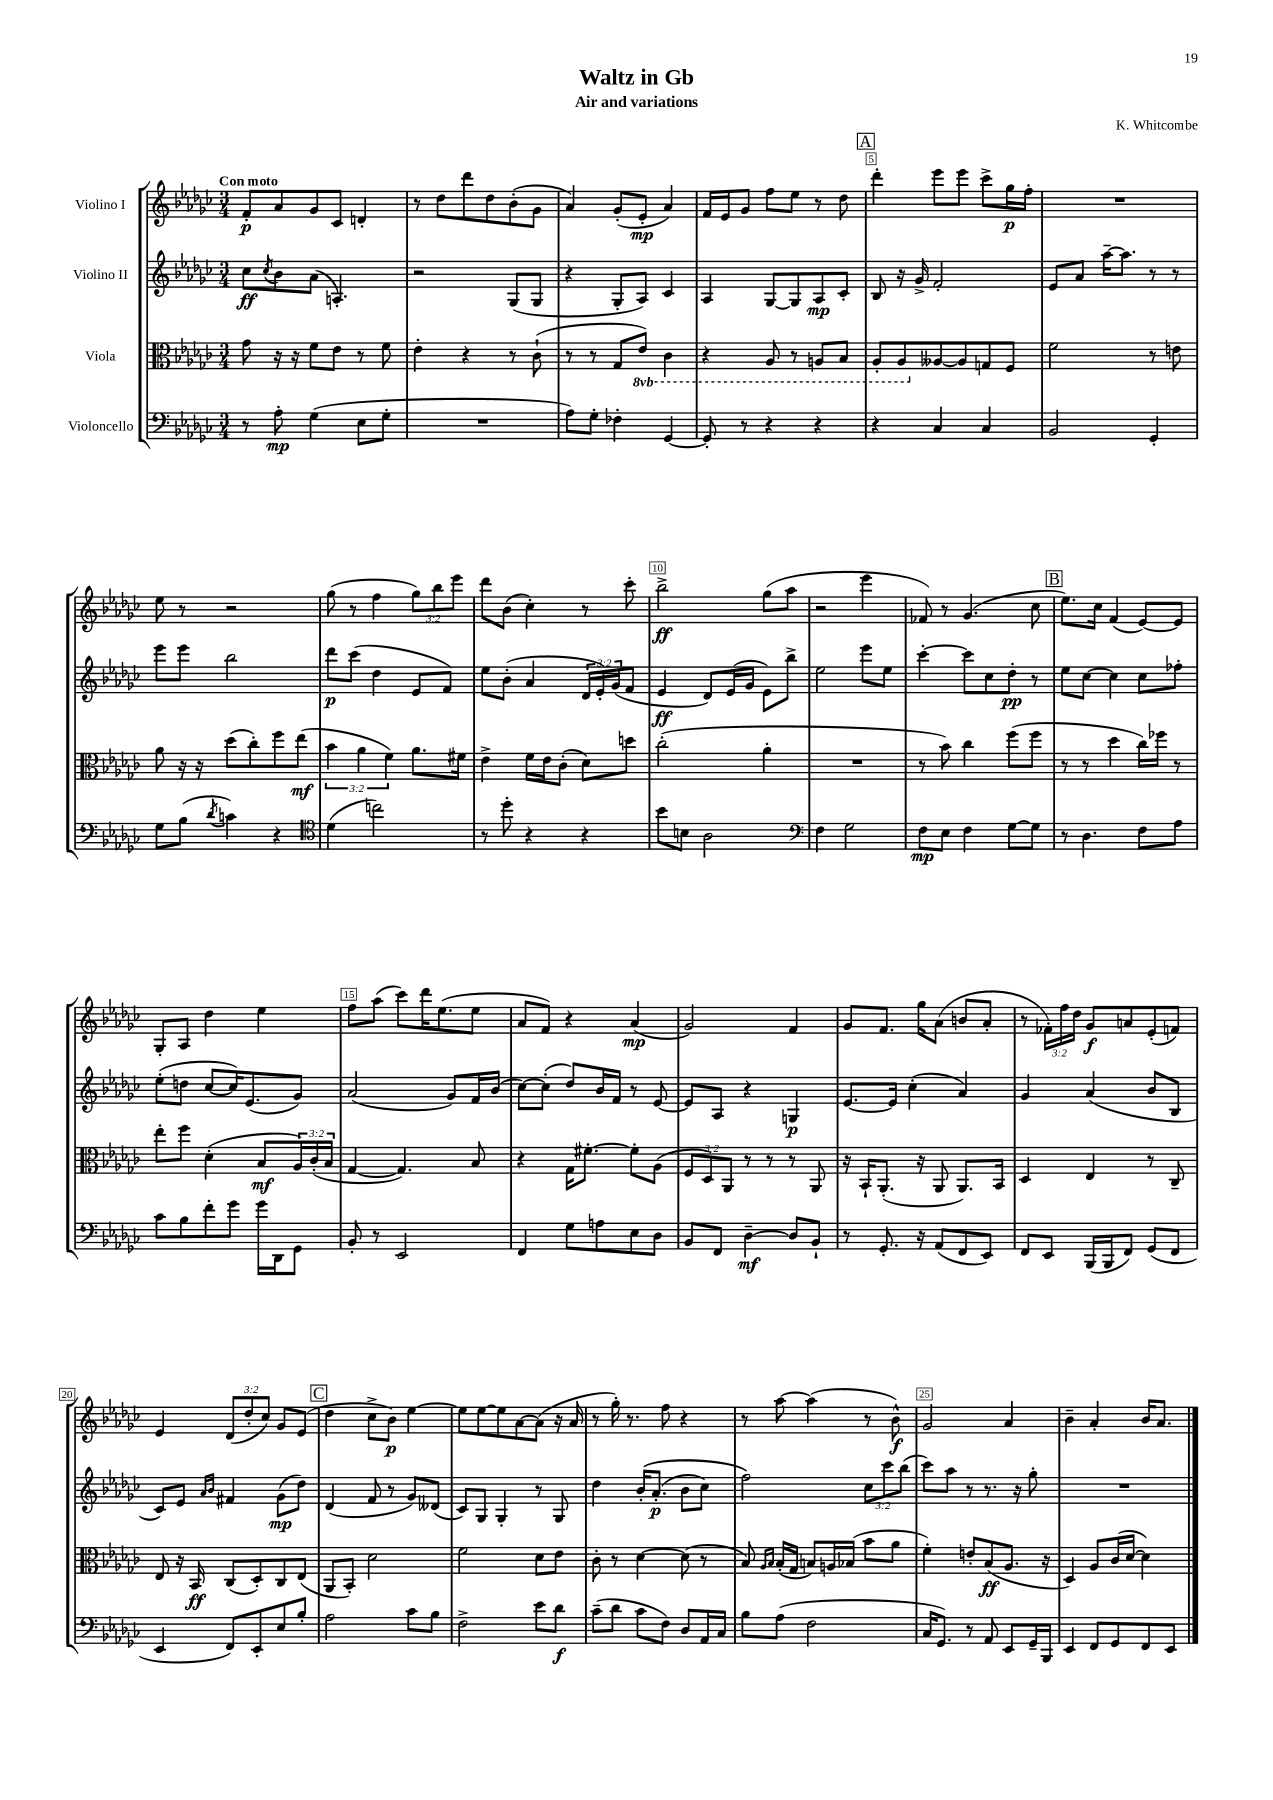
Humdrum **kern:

**kern	**dynam	**kern	**dynam	**kern	**dynam	**kern	**dynam
*part4	*part4	*part3	*part3	*part2	*part2	*part1	*part1
*staff4	*staff4	*staff3	*staff3	*staff2	*staff2	*staff1	*staff1
*I"Violoncello	*	*I"Viola	*	*I"Violino II	*	*I"Violino I	*
*clefF4	*	*clefC3	*	*clefG2	*	*clefG2	*
*k[b-e-a-d-g-c-]	*	*k[b-e-a-d-g-c-]	*	*k[b-e-a-d-g-c-]	*	*k[b-e-a-d-g-c-]	*
*M3/4	*	*M3/4	*	*M3/4	*	*M3/4	*
=1	=1	=1	=1	=1	=1	=1	=1
!	!	!	!	!	!	!LO:TX:a:B:t=Con moto	!
8r	.	8g-\	.	8cc-\L	ff	8f'/L	p
.	.	.	.	8qcc-/	.	.	.
8A-'\	mp	16r	.	8b-\	.	8a-/	.
.	.	16r	.	.	.	.	.
(4G-\	.	8f\L	.	(8a-\J	.	8g-/	.
.	.	8e-\J	.	4.An'/)	.	8c-/J	.
8E-\L	.	8r	.	.	.	4dn'/	.
8G-'\J	.	8f\	.	.	.	.	.
=2	=2	=2	=2	=2	=2	=2	=2
2.r	.	4e-'\	.	2r	.	8r	.
.	.	.	.	.	.	8dd-\L	.
.	.	4r	.	.	.	8ddd-\	.
.	.	.	.	.	.	8dd-\	.
.	.	8r	.	(8G-/L	.	(8b-'\	.
.	.	(8c-`\	.	8G-/J	.	8g-\J	.
=3	=3	=3	=3	=3	=3	=3	=3
8A-\L)	.	8r	.	4r	.	4a-/)	.
8G-'\J	.	8r	.	.	.	.	.
4F-X'\	.	8G-/L	.	8G-'/L	.	(8g-'/L	.
*	*	*8ba	*	*	*	*	*
.	.	8E-/J)	.	8A-/J)	.	8e-'/J	mp
[4GG-/	.	4C-\	.	4c-/	.	4a-/)	.
=4	=4	=4	=4	=4	=4	=4	=4
8GG-'/]	.	4r	.	4A-/	.	16f/LL	.
.	.	.	.	.	.	16e-/J	.
8r	.	.	.	.	.	8g-/J	.
4r	.	8AA-/	.	[8G-/L	.	8ff\L	.
.	.	8r	.	8G-/]	.	8ee-\J	.
4r	.	8AAn/L	.	8A-/	mp	8r	.
.	.	8BB-/J	.	8c-'/J	.	8dd-\	.
!!LO:REH:place=s1:t=A
=5	=5	=5	=5	=5	=5	=5	=5
4r	.	8AA-'/L	.	8B-/	.	4ddd-'\	.
.	.	8AA-/	.	16r	.	.	.
.	.	.	.	16g-^/	.	.	.
*	*	*X8ba	*	*	*	*	*
4C-/	.	[8A--X/	.	2f'/	.	8eee-\L	.
.	.	8A--/]	.	.	.	8eee-\J	.
4C-/	.	8Gn/	.	.	.	8ccc-^\L	.
.	.	8F/J	.	.	.	16gg-\L	p
.	.	.	.	.	.	16ff'\JJ	.
=6	=6	=6	=6	=6	=6	=6	=6
2BB-/	.	2f\	.	8e-/L	.	2.r	.
.	.	.	.	8a-/J	.	.	.
.	.	.	.	[16aa-~\KL	.	.	.
.	.	.	.	8.aa-\J]	.	.	.
4GG-'/	.	8r	.	8r	.	.	.
.	.	8en\	.	8r	.	.	.
!!LO:LB:g=z
=7	=7	=7	=7	=7	=7	=7	=7
8G-\L	.	8a-\	.	8eee-\L	.	8ee-\	.
(8B-\J	.	16r	.	8eee-\J	.	8r	.
.	.	16r	.	.	.	.	.
8qd-/	.	.	.	.	.	.	.
4cn\)	.	(8dd-\L	.	2bb-\	.	2r	.
.	.	8cc-'\)	.	.	.	.	.
4r	.	8ff\	.	.	.	.	.
.	.	(8ee-\J	mf	.	.	.	.
=8	=8	=8	=8	=8	=8	=8	=8
*clefC4	*	*	*	*	*	*	*
(4d-\	.	6b-\	.	8ddd-\L	p	(8gg-\	.
.	.	.	.	(8ccc-\J	.	8r	.
.	.	6a-\	.	.	.	.	.
2ccn\)	.	.	.	4dd-\	.	4ff\	.
.	.	6f\)	.	.	.	.	.
.	.	8.a-\L	.	8e-/L	.	12gg-\L)	.
.	.	.	.	.	.	12bb-\	.
.	.	.	.	8f/J)	.	.	.
.	.	.	.	.	.	12eee-\J	.
.	.	16f#X\Jk	.	.	.	.	.
=9	=9	=9	=9	=9	=9	=9	=9
8r	.	4e-^\	.	8ee-\L	.	8ddd-\L	.
8dd-'\	.	.	.	(8b-'\J	.	(8b-\J	.
4r	.	16f\LL	.	4a-/	.	4cc-'\)	.
.	.	16e-\J	.	.	.	.	.
.	.	(8c-'\J	.	.	.	.	.
4r	.	8d-\L)	.	24d-/LL	.	8r	.
.	.	.	.	24e-'/)	.	.	.
.	.	.	.	(24g-/J	.	.	.
.	.	8ddn\J	.	8f/J	.	8ccc-'\	.
=10	=10	=10	=10	=10	=10	=10	=10
8b-\L	.	(2cc-'\	.	4e-/	ff	2bb-^\	ff
8Bn\J	.	.	.	.	.	.	.
2A-\	.	.	.	8d-/L)	.	.	.
.	.	.	.	(16e-/L	.	.	.
.	.	.	.	16g-/JJ	.	.	.
.	.	4a-'\	.	8e-\L)	.	(8gg-\L	.
.	.	.	.	8bb-^\J	.	8aa-\J	.
=11	=11	=11	=11	=11	=11	=11	=11
*clefF4	*	*	*	*	*	*	*
4F\	.	2.r	.	2ee-\	.	2r	.
2G-\	.	.	.	.	.	.	.
.	.	.	.	8eee-\L	.	4eee-\	.
.	.	.	.	8ee-\J	.	.	.
=12	=12	=12	=12	=12	=12	=12	=12
8F\L	mp	8r	.	[4ccc-'\	.	8f-X/)	.
8E-\J	.	8b-\)	.	.	.	8r	.
4F\	.	4cc-\	.	8ccc-\L]	.	(4.g-/	.
.	.	.	.	8cc-\	.	.	.
[8G-\L	.	(8ff\L	.	8dd-'\J	pp	.	.
8G-\J]	.	8ff\J	.	8r	.	8cc-\	.
!!LO:REH:place=s1:t=B
=13	=13	=13	=13	=13	=13	=13	=13
8r	.	8r	.	8ee-\L	.	8.ee-\L)	.
4.D-\	.	8r	.	[8cc-\J	.	.	.
.	.	.	.	.	.	16cc-\Jk	.
.	.	4dd-\	.	4cc-\]	.	(4f/	.
8F\L	.	16cc-\LL)	.	8cc-\L	.	[8e-/L)	.
.	.	16ff-X\JJ	.	.	.	.	.
8A-\J	.	8r	.	8ff-X'\J	.	8e-/J]	.
!!LO:LB:g=z
=14	=14	=14	=14	=14	=14	=14	=14
8c-\L	.	8ee-'\L	.	(8ee-'\L	.	8G-'/L	.
8B-\	.	8ff\J	.	8ddn\J	.	8A-/J	.
8f'\	.	(4d-'\	.	[8cc-/L	.	4dd-\	.
8g-\J	.	.	.	16cc-/K])	.	.	.
.	.	.	.	(8.e-/	.	.	.
16g-\LL	.	8B-/L	mf	.	.	4ee-\	.
16DD-\J	.	.	.	.	.	.	.
8GG-\J	.	24A-/L)	.	8g-/J)	.	.	.
.	.	(24c-'/	.	.	.	.	.
.	.	24B-/JJ	.	.	.	.	.
=15	=15	=15	=15	=15	=15	=15	=15
8BB-'/	.	[4G-/	.	(2a-/	.	8ff\L	.
8r	.	.	.	.	.	(8aa-\J	.
2EE-/	.	4.G-/])	.	.	.	8ccc-\L)	.
.	.	.	.	.	.	16ddd-\K	.
.	.	.	.	.	.	(8.ee-\	.
.	.	.	.	8g-/L)	.	.	.
.	.	8B-/	.	16f/L	.	8ee-\J	.
.	.	.	.	(16b-/JJ	.	.	.
=16	=16	=16	=16	=16	=16	=16	=16
4FF/	.	4r	.	[8cc-\L)	.	8a-/L	.
.	.	.	.	(8cc-'\J]	.	8f/J)	.
8G-\L	.	16G-\KL	.	8dd-/L)	.	4r	.
.	.	[8.f#X'\J	.	.	.	.	.
8An\	.	.	.	16b-/L	.	.	.
.	.	.	.	16f/JJ	.	.	.
8E-\	.	8f#'\L]	.	8r	.	(4a-/	mp
8D-\J	.	(8A-\J	.	[8e-/	.	.	.
=17	=17	=17	=17	=17	=17	=17	=17
8BB-/L	.	12F/L	.	8e-/L]	.	2g-/)	.
.	.	12D-/)	.	.	.	.	.
8FF/J	.	.	.	8A-/J	.	.	.
.	.	12AA-/J	.	.	.	.	.
[4D-~\	mf	8r	.	4r	.	.	.
.	.	8r	.	.	.	.	.
8D-/L]	.	8r	.	4Gn/	p	4f/	.
8BB-`/J	.	8AA-/	.	.	.	.	.
=18	=18	=18	=18	=18	=18	=18	=18
8r	.	16r	.	[8.e-/L	.	8g-/L	.
.	.	16BB-`/KL	.	.	.	.	.
8.GG-'/	.	(8.AA-'/J	.	.	.	8.f/J	.
.	.	.	.	16e-/Jk]	.	.	.
.	.	.	.	(4cc-'\	.	.	.
16r	.	16r	.	.	.	16gg-\KL	.
(8AA-/L	.	8AA-/	.	.	.	(8a-\J	.
8FF/	.	8.AA-/L)	.	4a-/)	.	8bn/L	.
8EE-/J)	.	.	.	.	.	8a-'/J	.
.	.	16BB-/Jk	.	.	.	.	.
=19	=19	=19	=19	=19	=19	=19	=19
8FF/L	.	4D-/	.	4g-/	.	8r	.
8EE-/J	.	.	.	.	.	24f-X'\LL)	.
.	.	.	.	.	.	24ff\	.
.	.	.	.	.	.	24dd-\JJ	.
(16BBB-/LL	.	4E-/	.	(4a-/	.	8g-/L	f
16BBB-/J	.	.	.	.	.	.	.
8FF/J)	.	.	.	.	.	8an/	.
(8GG-/L	.	8r	.	8b-/L	.	(8e-'/	.
8FF/J	.	8C-~/	.	8B-/J	.	8fn/J)	.
!!LO:LB:g=z
=20	=20	=20	=20	=20	=20	=20	=20
4EE-/	.	8E-/	.	8c-/L)	.	4e-/	.
.	.	16r	.	8e-/J	.	.	.
.	.	16BB-/	ff	.	.	.	.
.	.	.	.	16qqa-/LL	.	.	.
.	.	.	.	16qqb-/JJ	.	.	.
8FF/L)	.	(8C-/L	.	4f#X/	.	(12d-/L	.
.	.	.	.	.	.	12dd-'/	.
8EE-'/	.	8D-'/)	.	.	.	.	.
.	.	.	.	.	.	12cc-/J)	.
8E-/	.	8C-/	.	(8g-\L	mp	8g-/L	.
8B-'/J	.	(8E-/J	.	8dd-\J)	.	(8e-/J	.
!!LO:REH:place=s1:t=C
=21	=21	=21	=21	=21	=21	=21	=21
2A-\	.	8AA-/L	.	(4d-/	.	4dd-\	.
.	.	8BB-'/J)	.	.	.	.	.
.	.	2d-\	.	8f/	.	8cc-^\L	.
.	.	.	.	8r	.	8b-\J)	p
8c-\L	.	.	.	8g-/L)	.	[4ee-\	.
8B-\J	.	.	.	(8d--X/J	.	.	.
=22	=22	=22	=22	=22	=22	=22	=22
2F^\	.	2f\	.	8c-/L)	.	8ee-\L]	.
.	.	.	.	8G-/J	.	[8ee-\	.
.	.	.	.	4G-'/	.	8ee-\]	.
.	.	.	.	.	.	[8a-\	.
8e-\L	.	8d-\L	.	8r	.	(8a-\J]	.
8d-\J	f	8e-\J	.	8G-/	.	16r	.
.	.	.	.	.	.	16a-/	.
=23	=23	=23	=23	=23	=23	=23	=23
(8c-~\L	.	8c-'\	.	4dd-\	.	8r	.
8d-\J	.	8r	.	.	.	16gg-'\)	.
.	.	.	.	.	.	8.r	.
8c-\L	.	[4d-\	.	(16b-'/KL	.	.	.
.	.	.	.	(8.a-'/J	p	.	.
8F\J)	.	.	.	.	.	8ff\	.
8D-/L	.	(8d-\]	.	8b-\L	.	4r	.
16AA-/L	.	8r	.	8cc-\J)	.	.	.
16C-/JJ	.	.	.	.	.	.	.
=24	=24	=24	=24	=24	=24	=24	=24
8B-\L	.	8B-/)	.	2ff\)	.	8r	.
.	.	16qqA-/LL	.	.	.	.	.
.	.	16qqB-/JJ	.	.	.	.	.
(8A-\J	.	(16B-'/LL	.	.	.	[8aa-\	.
.	.	16G-/JJ	.	.	.	.	.
2F\	.	8Bn/L)	.	.	.	(4aa-\]	.
.	.	16An/L	.	.	.	.	.
.	.	(16B-X/JJ	.	.	.	.	.
.	.	8b-\L	.	12cc-\L	.	8r	.
.	.	.	.	12ccc-\	.	.	.
.	.	8a-\J	.	.	.	8b-^^\)	f
.	.	.	.	(12bb-\J	.	.	.
=25	=25	=25	=25	=25	=25	=25	=25
16C-/KL	.	4f'\)	.	8ccc-\L)	.	2g-/	.
8.GG-/J)	.	.	.	.	.	.	.
.	.	.	.	8aa-\J	.	.	.
8r	.	8en'/L	.	8r	.	.	.
8AA-/	.	(8B-/	ff	8.r	.	.	.
8EE-/L	.	8.A-/J	.	.	.	4a-/	.
.	.	.	.	16r	.	.	.
16GG-~/L	.	.	.	8gg-'\	.	.	.
16BBB-/JJ	.	16r	.	.	.	.	.
=26	=26	=26	=26	=26	=26	=26	=26
4EE-/	.	4D-/)	.	2.r	.	4b-~\	.
8FF/L	.	8A-/L	.	.	.	4a-'/	.
8GG-/	.	(16c-/L	.	.	.	.	.
.	.	[16d-/JJ	.	.	.	.	.
8FF/	.	4d-\])	.	.	.	16b-/KL	.
.	.	.	.	.	.	8.a-/J	.
8EE-/J	.	.	.	.	.	.	.
==	==	==	==	==	==	==	==
*-	*-	*-	*-	*-	*-	*-	*-
